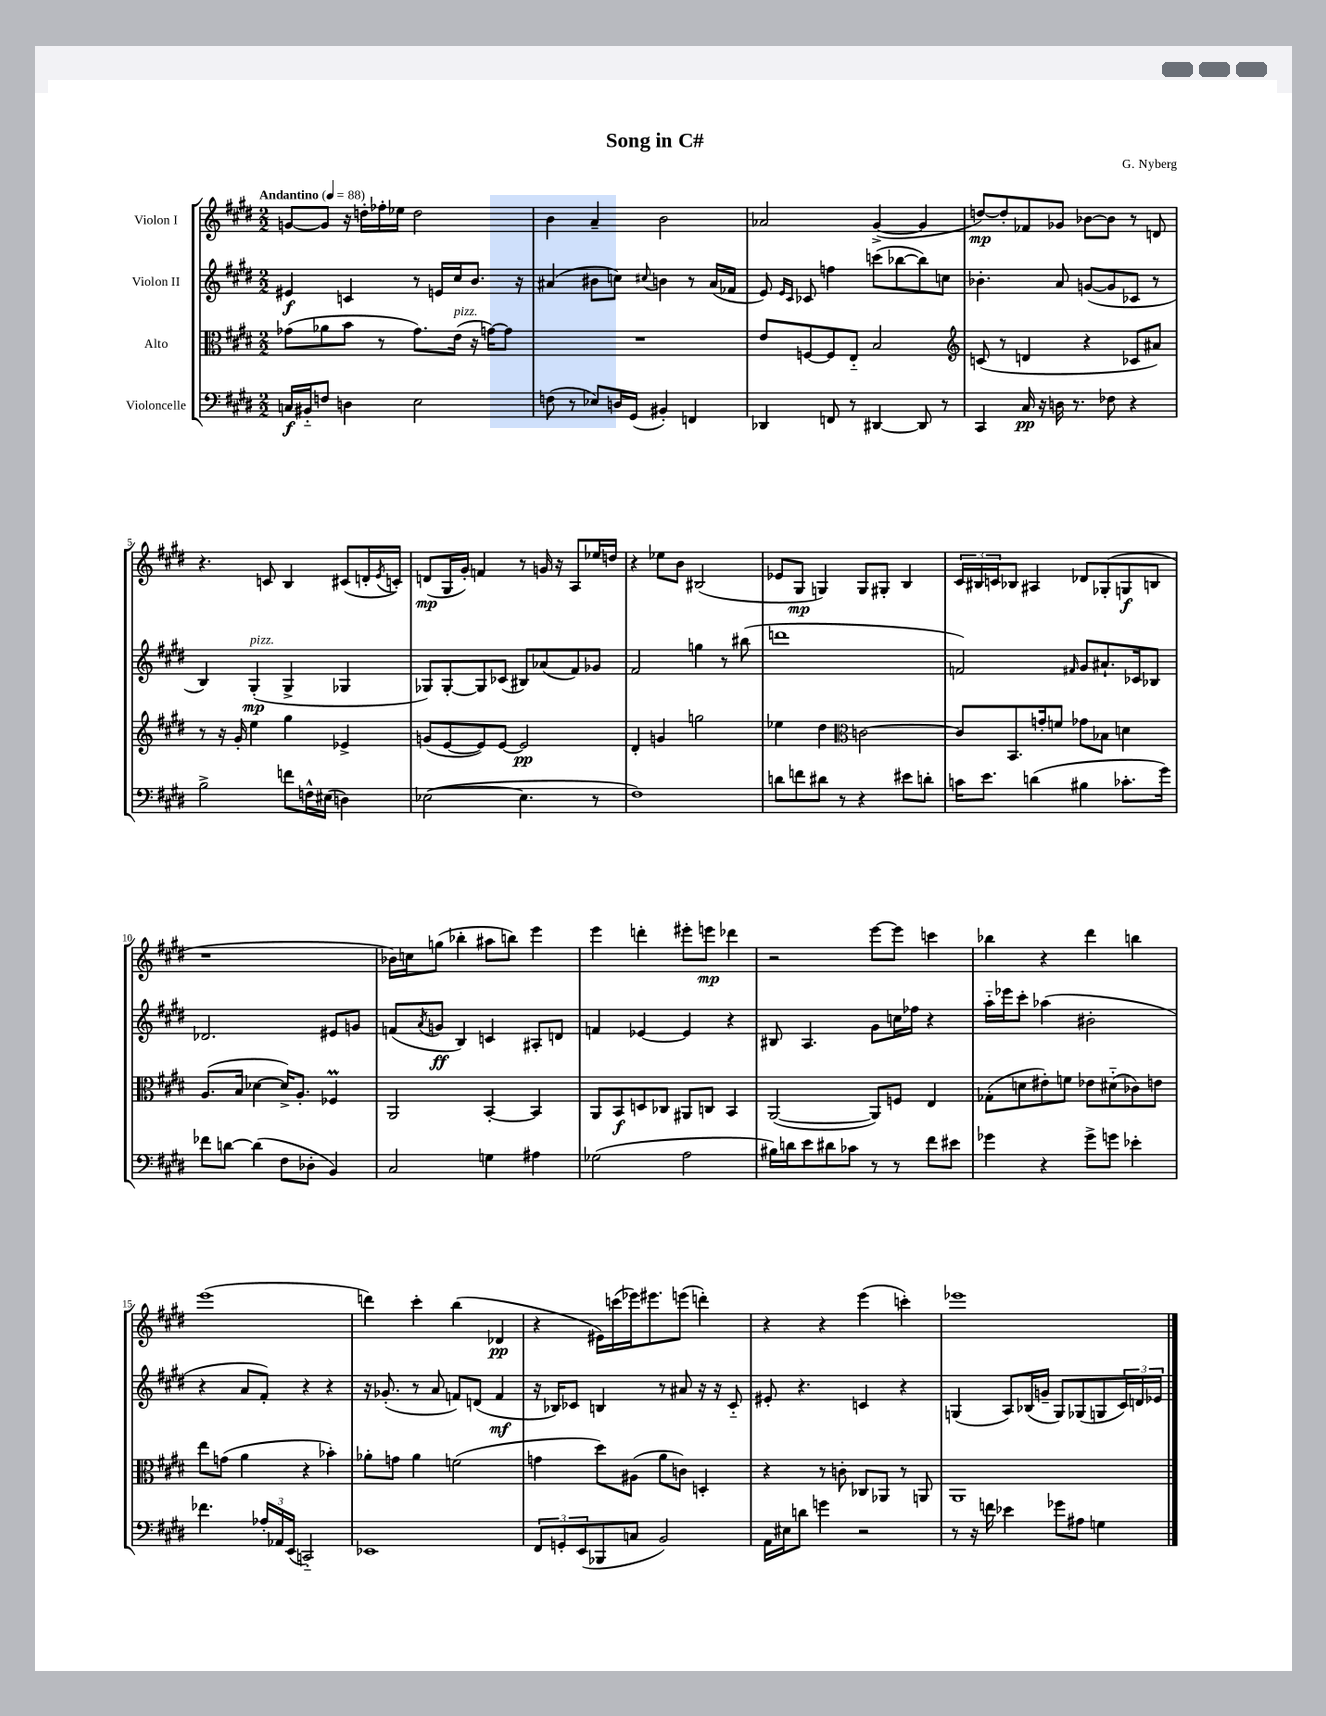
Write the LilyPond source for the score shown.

\header { title = "Song in C#" composer = "G. Nyberg" }
<<
\new StaffGroup <<
\new Staff = "s0" \with { instrumentName = "Violon I" } {
    \clef treble \key e \major \numericTimeSignature \time 2/2 \tempo "Andantino" 4 = 88
    g'8~ g'8 r16 d''16-. fes''16-. ees''16 d''2 |
    b'4 a'4-- b'2 |
    aes'2 gis'4~->( gis'4 |
    d''8~\mp) d''8-. fes'8 ges'8 bes'8~ bes'8 r8 d'8 |
    r4. c'8 b4 cis'8( d'16-. \acciaccatura { e'8 } c'16-.) |
    d'8\mp( gis16 gis'16-.) f'4 r8 g'16 r16 a8 ees''16 d''16 |
    r4 ees''8 b'8 bis2( |
    ees'8 gis8\mp g4) g8 gis8-. b4 |
    \tuplet 3/2 { cis'16 bis16 c'16 } bes8 ais4 des'8 ges8-.( g8\f b8 |
    r1 |
    bes'16) c''16 g''8( bes''4-. ais''8 b''8) e'''4 |
    e'''4 d'''4-. eis'''8-. e'''8\mp des'''4 |
    r2 e'''8~ e'''8 c'''4 |
    bes''4 r4 dis'''4 b''4 |
    e'''1( |
    d'''4) cis'''4-. b''4( des'4\pp |
    r4 eis'16) c'''16( ees'''16) eis'''8. e'''8( d'''4-.) |
    r4 r4 e'''4( c'''4-.) |
    ees'''1 \bar "|." |
}
\new Staff = "s1" \with { instrumentName = "Violon II" } {
    \clef treble \key e \major \numericTimeSignature \time 2/2
    eis'4\f c'4 r8 e'16 cis''16 b'8. r16 |
    ais'4( bis'8 c''8) \appoggiatura { cis''8 } b'4 r8 ais'16( fes'16 |
    e'8) \grace { e'16 cis'16 } ces'8 f''4 c'''8( bes''8~ bes''8) c''8 |
    bes'4.-. a'8 g'8~( g'8 ces'8 r8 |
    b4) gis4-.\mp^\markup { \italic "pizz." }( gis4-> ges4 |
    ges8) ges8~-. ges8 ces'8( bis8) aes'8( fis'8) ges'8 |
    fis'2 g''4 r8 bis''8( |
    d'''1 |
    f'2) \grace { fis'16 } gis'8 ais'8.-! ces'16 bes8 |
    des'2. eis'8 g'8 |
    f'8( \acciaccatura { a'8 } g'8\ff b4) c'4 ais8-. d'8 |
    f'4 ees'4~ ees'4 r4 |
    bis8 a4. gis'8 c''16 fes''16 r4 |
    a''16-_ ees'''16 cis'''8-. aes''4( bis'2-. |
    r4 a'8 fis'8-.) r4 r4 |
    r16 ges'8.-.( r8 a'8 f'8) d'8( f'4\mf |
    r16 bes16) ces'8 b4 r8 ais'8 r16 r16 ces'8-_ |
    eis'8-. r4. c'4 r4 |
    g4( a8) bes16( g'16-- g8) ges8( g8 \tuplet 3/2 { cis'16) d'16 ees'16 } \bar "|." |
}
\new Staff = "s2" \with { instrumentName = "Alto" } {
    \clef alto \key e \major \numericTimeSignature \time 2/2
    ges'8( aes'8 b'8 r8 ges'8.) e'16^\markup { \italic "pizz." }( r16 g'16~) g'8 |
    R1 |
    e'8 f8~ f8 e8-_ b2 |
    \clef treble c'8( r8 d'4 r4 ces'8 ais'8) |
    r8 r16 gis'16-. e''4 gis''4 ees'4-> |
    g'8( e'8~ e'8) e'8~ e'2\pp |
    dis'4-. g'4 g''2 |
    ees''4 dis''4 \clef alto c'2~ |
    c'8 b,8. g'16-. f'8 ges'8 bes8 d'4 |
    a8.( b16 des'4~ des'16->) a8.-. fes4\prall |
    a,2 b,4~-. b,4 |
    a,8 b,8\f d8 ces8 ais,8 c8 b,4 |
    a,2~( a,8) f8 e4 |
    ges8-.( d'8 eis'8-.) f'8 ees'8 dis'8-_( ces'8) e'8 |
    e''8 g'8( a'4 r4 bes'4-.) |
    aes'8-. g'8 aes'4 f'2( |
    g'4 dis''8) ais8( a'8 c'8) d4-. |
    r4 r8 c'8-. ces8 aes,8 r8 a,8 |
    a,1 \bar "|." |
}
\new Staff = "s3" \with { instrumentName = "Violoncelle" } {
    \clef bass \key e \major \numericTimeSignature \time 2/2
    c16\f bis,16-_ f8 d4 e2 |
    f8( r8 ees8) d16 gis,16( bis,4-.) f,4 |
    des,4 f,8 r8 dis,4~ dis,8 r8 |
    cis,4 cis16\pp r16 d16 r8. fes8 r4 |
    b2-> f'8 f16-^ eis16( d4) |
    ees2~( ees4. r8 |
    fis1) |
    d'8 f'8 dis'8 r8 r4 eis'8 d'8-. |
    c'16 e'8. d'4( bis4 ces'8.-. gis'16) |
    fes'8 d'8~ d'4( fis8 des8-. b,4) |
    cis2 g4 ais4 |
    ges2( a2 |
    bis16) d'16 e'8 dis'8 ces'8 r8 r8 fis'8 eis'8 |
    ges'4 r4 ges'8-> g'8 ees'4-. |
    fes'4. \tuplet 3/2 { aes16-. aes,16 e,16( } c,2-_) |
    ees,1 |
    \tuplet 3/2 { fis,8 g,8-. e,8( } bes,,8 c8 b,2) |
    a,16 eis16 d'8 g'4 r2 |
    r8 r16 f'16 ees'4 ges'8 ais8 g4 \bar "|." |
}
>>
>>
